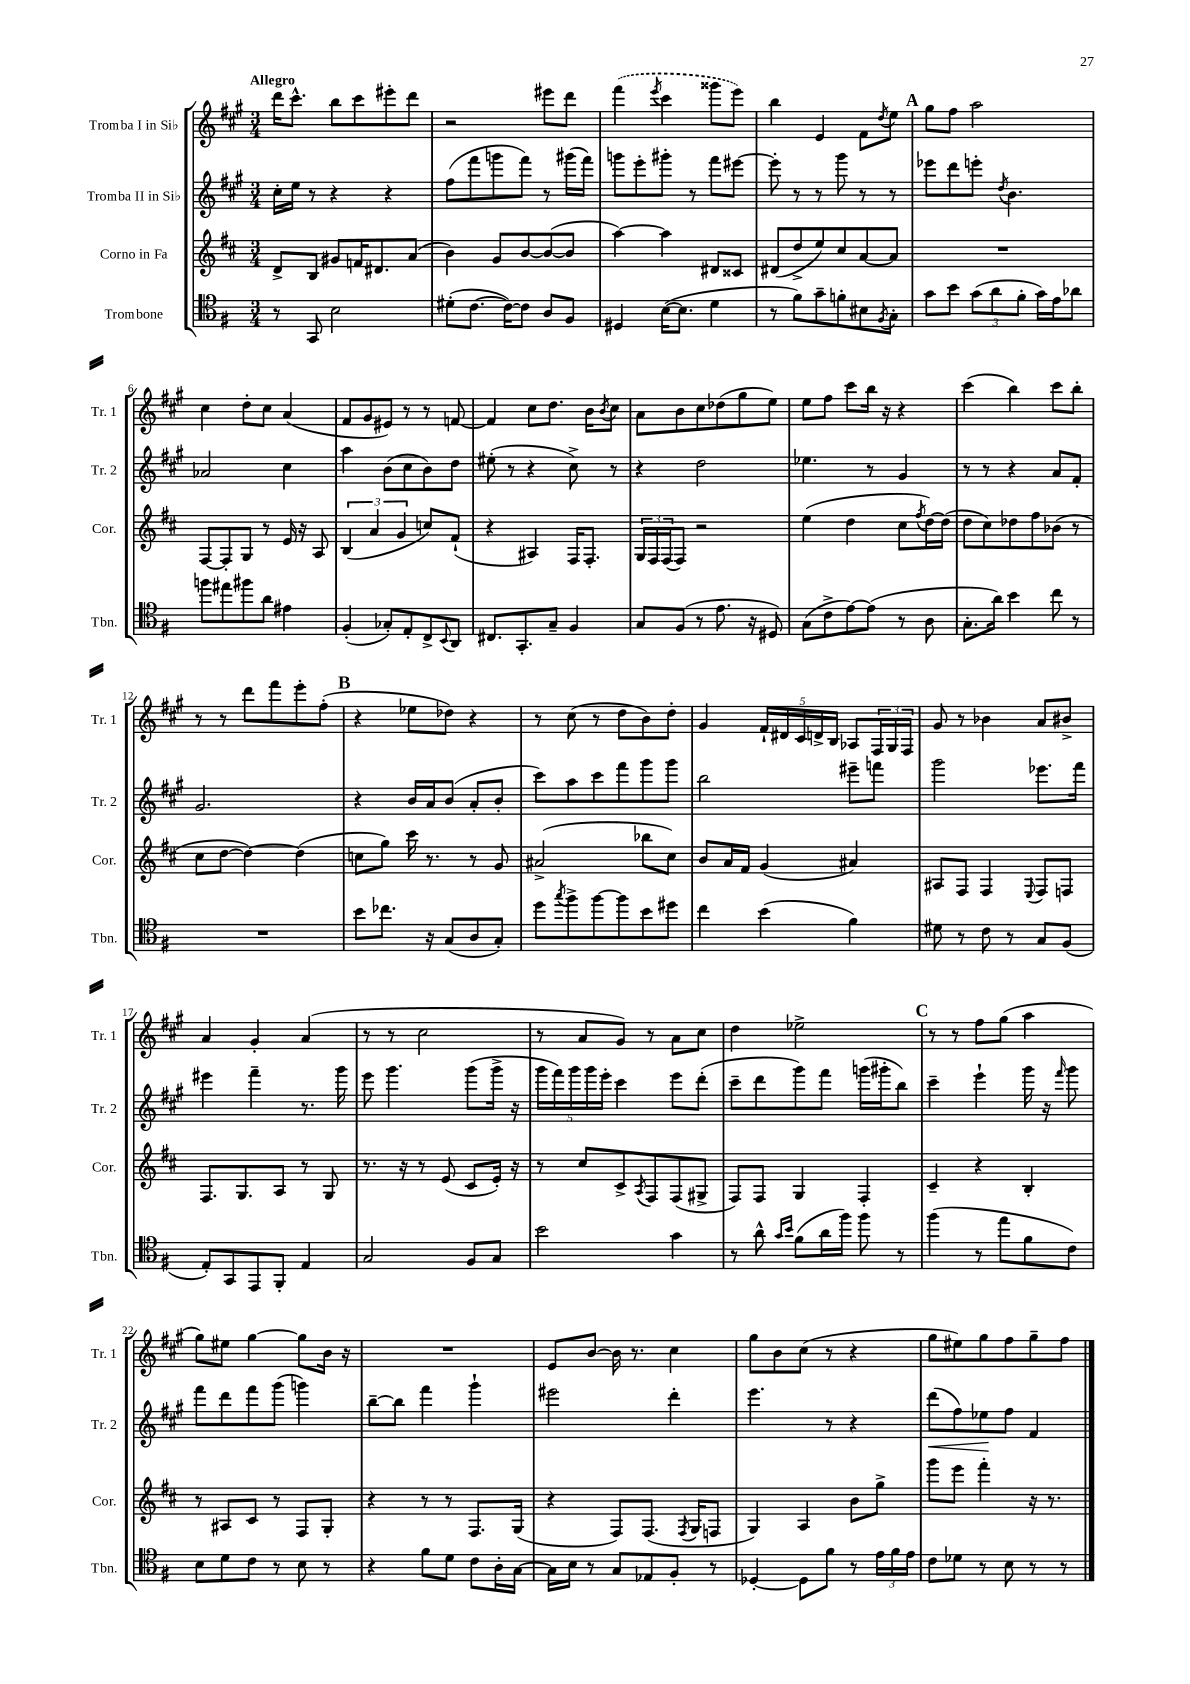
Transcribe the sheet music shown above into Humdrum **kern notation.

**kern	**kern	**kern	**kern
*staff4	*staff3	*staff2	*staff1
*clefC4	*clefG2	*clefG2	*clefG2
*k[f#]	*k[f#c#]	*k[f#c#g#]	*k[f#c#g#]
*M3/4	*M3/4	*M3/4	*M3/4
8r	8d^	16cc#'	16ddd
.	.	16ee	8.ccc#^^
8GG	8B	8r	.
2B	8g#	4r	8bb
.	16f	.	8ccc#
.	8.d#	.	.
.	.	4r	8eee#'
.	(8a	.	8ddd
=	=	=	=
(8d#'	4b)	(8ff#	2r
[8.c	.	8fff#	.
.	8g	8ggg	.
16c_)	.	.	.
8c]	[8b	8fff#)	.
8A	(8b_	8r	8eee#
8F#	8b]	(16ggg#	8ddd
.	.	16fff#)	.
=	=	=	=
4D#	[4aa)	8ggg	(4fff#
.	.	8eee'	.
.	.	.	8qeee
([16B	4aa]	8ggg#'	4ccc#
8.B]	.	.	.
.	.	8r	.
4d	8d#	8fff#	8ggg##
.	8c##	[8eee#	8eee)
=	=	=	=
8r	(8d#	8eee#']	4bb
8f#)	8dd^	8r	.
8g~	8ee)	8r	4e
8f'	8cc#	8ggg#	.
8B#	[8a	8r	8f#
8qF#	.	.	8qdd
8G'	8a]	8r	8ee
=	=	=	=
8g	2.r	8eee-	8gg#
8b	.	8ddd	8ff#
(12g	.	8eee'	2aa
12a	.	.	.
.	.	8qdd	.
.	.	4.b	.
12f#'	.	.	.
16g)	.	.	.
16e	.	.	.
8a-	.	.	.
=	=	=	=
8ff	[8F#	2a-	4cc#
8ee#	8F#']	.	.
8ff#	8G	.	8dd'
8a	8r	.	8cc#
4e#	16e	4cc#	(4a
.	16r	.	.
.	8A	.	.
=	=	=	=
(4F#'	(6B	4aa	8f#
.	.	.	8g#
.	6a	.	.
8G-')	.	(8b	8e#)
.	6g	.	.
8E'	.	8cc#	8r
8C^	8cc)	8b)	8r
8qqBB	.	.	.
8AA	(8f#`	8dd	[8f
=	=	=	=
8.C#	4r	(8ee#'	4f]
.	.	8r	.
8.GG'	.	.	.
.	4A#)	4r	8cc#
8G~	.	.	8.dd
4F#	16F#	8cc#^)	.
.	8.F#'	.	16b
.	.	.	8qb
.	.	8r	8cc#
=	=	=	=
8G	24G	4r	8a
.	24F#	.	.
.	(24F#	.	.
(8F#	8F#)	.	8b
8r	2r	2dd	8cc#
8.e	.	.	(8dd-
.	.	.	8gg#
16r	.	.	.
8D#)	.	.	8ee)
=	=	=	=
(8G	(4ee	4.ee-	8ee
8c^	.	.	8ff#
[8e)	4dd	.	8ccc#
(8e]	.	8r	16bb
.	.	.	16r
8r	8cc#	4g#	4r
.	8qff#	.	.
8A	[16dd)	.	.
.	(16dd]	.	.
=	=	=	=
8.G'	8dd	8r	(4ccc#
.	8cc#)	8r	.
16a)	.	.	.
4b	8dd-	4r	4bb)
.	8ff#	.	.
8cc	(8b-	8a	8ccc#
8r	8r	8f#'	8bb'
=	=	=	=
2.r	8cc#	2.g#	8r
.	[8dd	.	8r
.	4dd_)	.	8ddd
.	.	.	8fff#
.	(4dd]	.	8eee'
.	.	.	(8ff#'
=	=	=	=
8b	8cc	4r	4r
8.cc-	8gg)	.	.
.	16ccc#	16b	8ee-
16r	8.r	16a	.
(8G	.	(8b	8dd-)
8A	8r	8a'	4r
8G')	8g	8b'	.
=	=	=	=
8dd	(2a#^	8ccc#)	8r
8qgg	.	.	.
8ff#^	.	8aa	(8cc#
[8ff#	.	8ccc#	8r
8ff#]	.	8fff#	8dd
8b	8bb-	8ggg#	8b)
8dd#	8cc#)	8ggg#	8dd'
=	=	=	=
4cc	8b	2bb	4g#
.	16a	.	.
.	16f#	.	.
(4b	(4g	.	20f#`
.	.	.	20d#
.	.	.	20c#
.	.	.	20d^
.	.	.	20B
4f#)	4a#)	8eee#~	8A-
.	.	8fff	24F#
.	.	.	24G#
.	.	.	24F#
=	=	=	=
8d#	8A#	2ggg#	8g#
8r	8F#	.	8r
8c	4F#	.	4b-
8r	.	.	.
.	8qqE	.	.
8G	8F#	8.eee-	8a
(8F#	8F	.	8b#^
.	.	16fff#	.
=	=	=	=
8E')	8.F#	4eee#	4a
8GG	.	.	.
.	8.G	.	.
8EE	.	4fff#~	4g#'
8FF#'	8A	.	.
4E	8r	8.r	(4a
.	8G	.	.
.	.	16ggg#	.
=	=	=	=
2G	8.r	8eee	8r
.	.	4.ggg#	8r
.	16r	.	.
.	8r	.	2cc#
.	(8e	.	.
8F#	8c#	(8ggg#	.
8G	16e')	16ggg#^	.
.	16r	16r	.
=	=	=	=
2b	8r	20ggg#	8r
.	.	20fff#)	.
.	.	20ggg#	.
.	8cc#	.	8a
.	.	20ggg#	.
.	.	20eee'	.
.	8c#^	4ccc#	8g#)
.	8qA	.	.
.	8F#	.	8r
4g	(8F#	8eee	8a
.	8G#^	(8ddd'	8cc#
=	=	=	=
8r	8F#)	8ccc#~	4dd
8a^^	8F#	8ddd	.
16qqg	.	.	.
16qqb	.	.	.
(8f#	4G	8ggg#)	2ee-^
16a	.	8fff#	.
16ff#)	.	.	.
8ff#	4F#'	(16ggg	.
.	.	16ggg#'	.
8r	.	8bb)	.
=	=	=	=
(4ff#	4c#~	4ccc#~	8r
.	.	.	8r
8r	4r	4eee`	8ff#
8ee	.	.	(8gg#
8f#	4B'	16ggg#	4aa
.	.	16r	.
.	.	16qqfff#	.
8c)	.	8ggg#	.
=	=	=	=
8B	8r	8fff#	8gg#)
8d	8A#	8ddd	8ee#
8c	8c#	8fff#	[4gg#
8r	8r	(8ggg#	.
8B	8F#	4ggg)	8gg#]
8r	8G'	.	16b
.	.	.	16r
=	=	=	=
4r	4r	[8bb~	2.r
.	.	8bb]	.
8f#	8r	4fff#	.
8d	8r	.	.
8c	8.F#	4ggg#`	.
16A'	.	.	.
[16G	(16G	.	.
=	=	=	=
16G]	4r	2eee#	8e
16B	.	.	.
8r	.	.	[8b
8G	8F#)	.	16b]
.	.	.	8.r
8E-	(8.F#	.	.
8F#'	.	4ddd'	4cc#
.	8qF#	.	.
.	16G	.	.
8r	8F	.	.
=	=	=	=
[4D-'	4G)	4.eee	8gg#
.	.	.	8b
8D-]	4A	.	(8cc#
8f#	.	8r	8r
8r	8b	4r	4r
24e	8gg^	.	.
24f#	.	.	.
24e	.	.	.
=	=	=	=
8c	8ggg	(8ddd	8gg#
8d-	8eee	8ff#)	8ee#)
8r	4fff#'	8ee-	8gg#
8B	.	8ff#	8ff#
8r	16r	4f#	8gg#~
.	8.r	.	.
8r	.	.	8ff#
==	==	==	==
*-	*-	*-	*-
